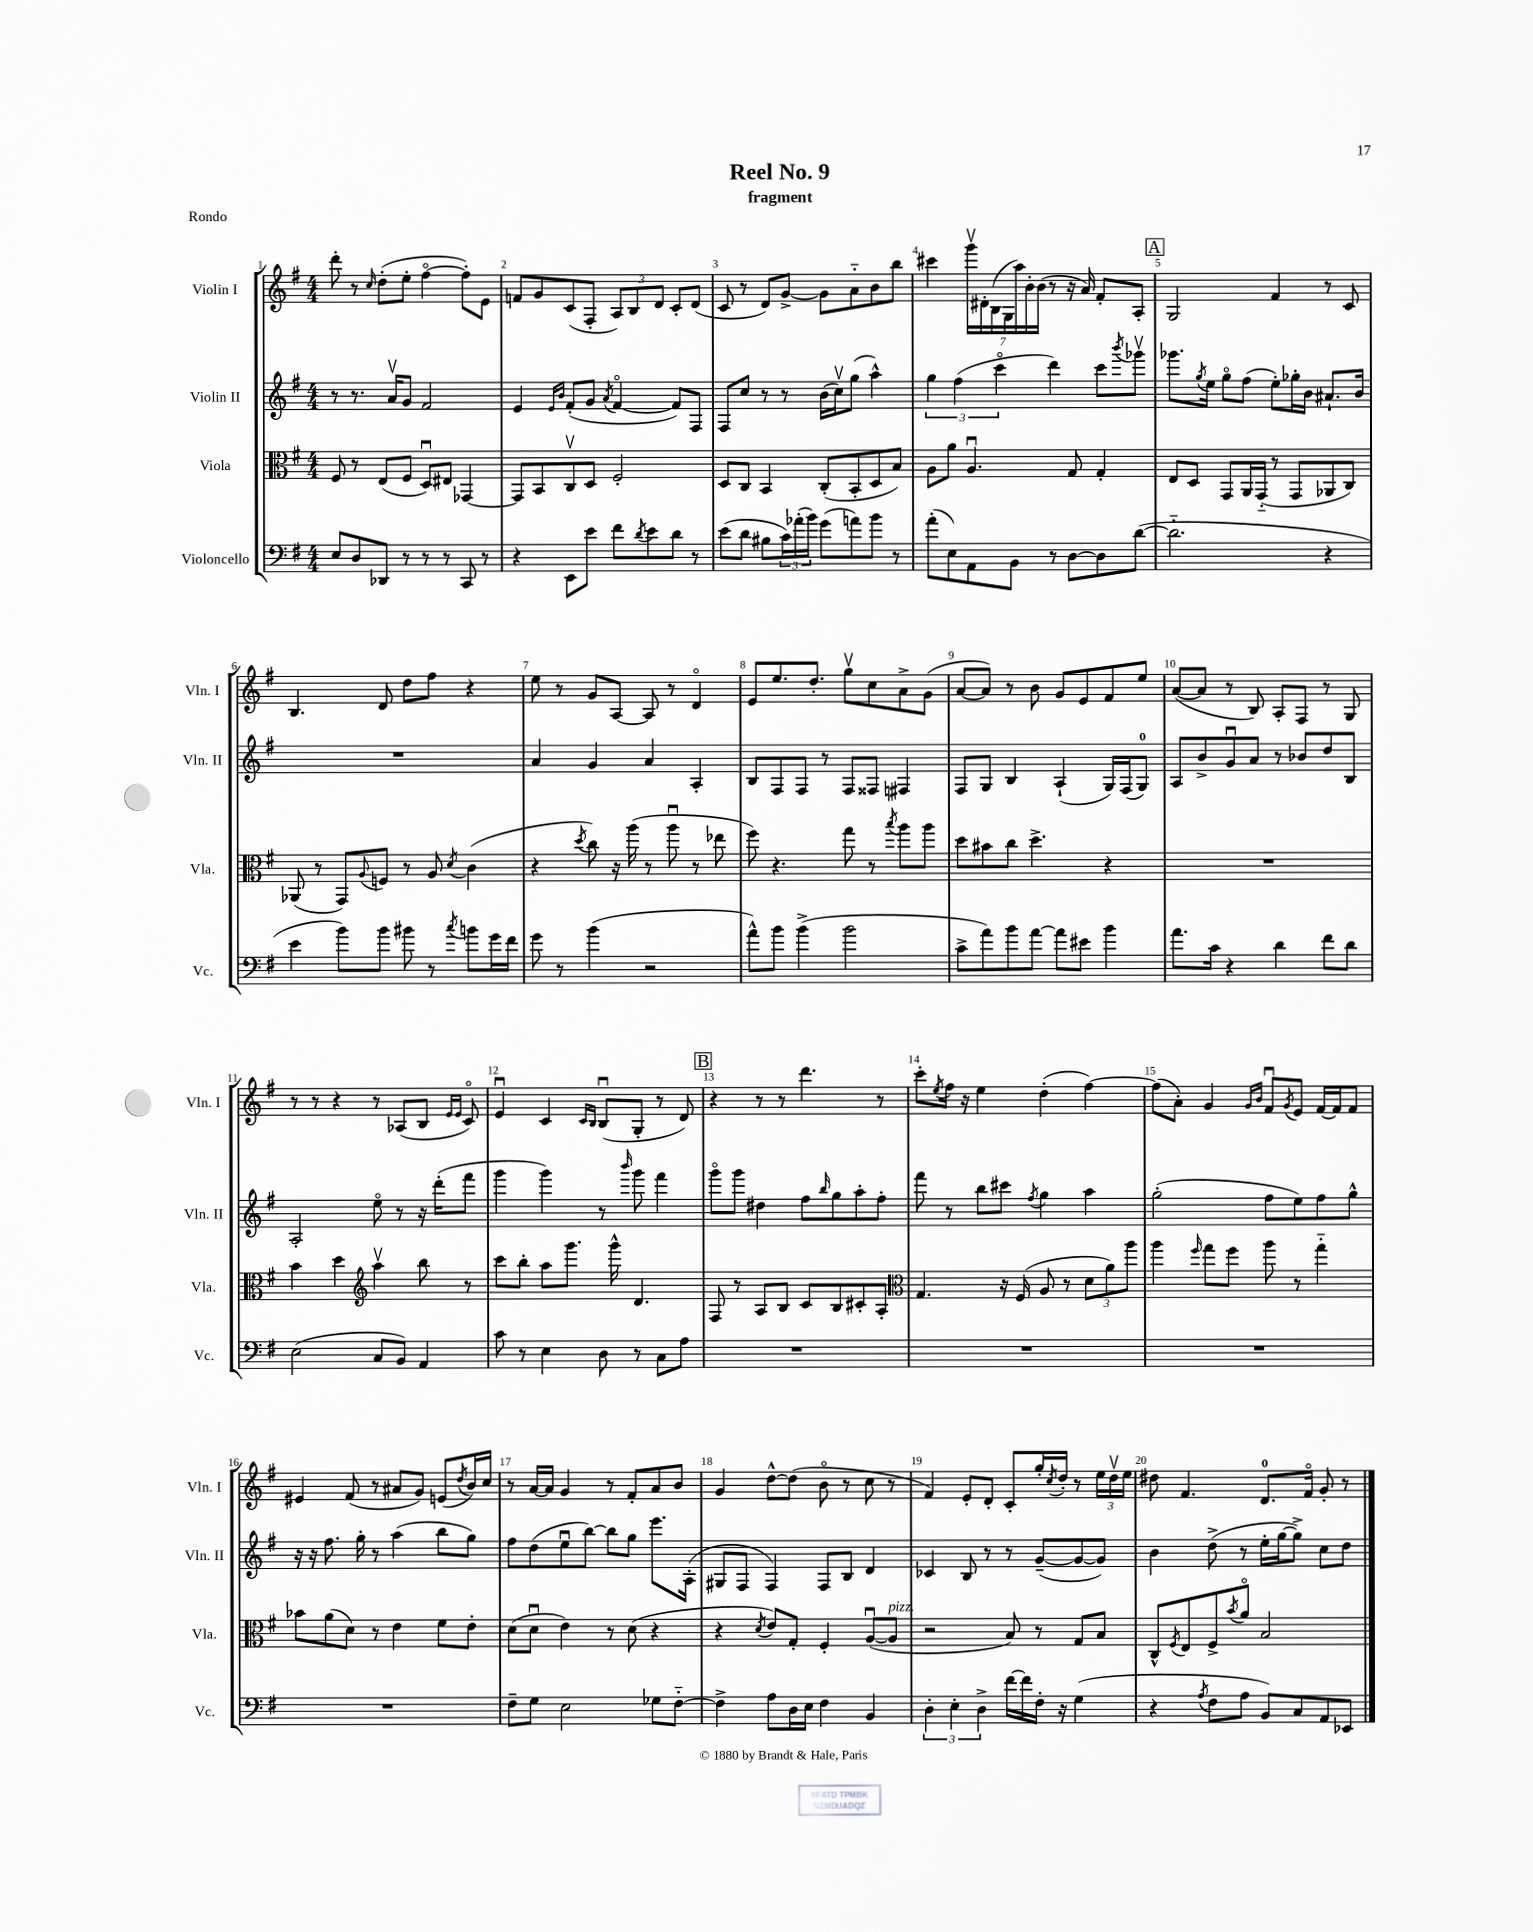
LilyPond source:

\header { title = "Reel No. 9" subtitle = "fragment" piece = "Rondo" }
<<
\new StaffGroup <<
\new Staff = "s0" \with { instrumentName = "Violin I" shortInstrumentName = "Vln. I" } {
    \clef treble \key g \major \numericTimeSignature \time 4/4
    d'''8-. r8 \grace { c''16 } d''8-.( e''8-. fis''4~\flageolet fis''8-.) e'8 |
    f'8 g'8 c'8( fis8-. \tuplet 3/2 { a8) b8 d'8 } c'8-. d'8( |
    c'8 r8 d'8) g'8~-> g'8 a'8-_ b'8 b''8 |
    cis'''4 \tuplet 7/4 { g'''16\upbow dis'16-. b16( g16 a''16) b'16-. b'16( } r8 r16 a'16) fis'8-. a8-. |
    \mark \markup { \box "A" } g2 fis'4 r8 c'8 |
    b4. d'8 d''8 fis''8 r4 |
    e''8 r8 g'8 a8~ a8 r8 d'4\flageolet |
    e'8 e''8. d''8.-. g''8\upbow c''8 a'8-> g'8( |
    a'8~ a'8) r8 b'8 g'8 e'8 fis'8 e''8 |
    a'8~( a'8 r8 b8) a8-. fis8 r8 g8 |
    r8 r8 r4 r8 aes8( b8 \grace { e'16 e'16 } c'8\flageolet) |
    e'4\downbow c'4 \grace { c'16 b16 } b8\downbow( g8-. r8 d'8) |
    \mark \markup { \box "B" } r4 r8 r8 d'''4. r8 |
    c'''8-. \acciaccatura { e''8 } fis''16 r16 e''4 d''4-.( fis''4~) |
    fis''8( a'8-.) g'4 \grace { g'16 b'16 } fis'8\downbow \acciaccatura { g'8 } e'8 fis'16~ fis'16 fis'8 |
    eis'4 fis'8( r8 ais'8 g'8) e'8( \acciaccatura { d''8 } b'16) c''16 |
    r8 a'16~ a'16 g'4 r8 fis'8-. a'8 b'8 |
    g'4 d''8~-^ d''8( b'8\flageolet r8 c''8 r8 |
    fis'4) e'8-. d'8-. c'8-. g''16-. \acciaccatura { c''8 } d''16-. r8 \tuplet 3/2 { e''16 d''16\upbow e''16 } |
    dis''8 fis'4. d'8.-0 fis'16\flageolet g'8-. r8 \bar "|." |
}
\new Staff = "s1" \with { instrumentName = "Violin II" shortInstrumentName = "Vln. II" } {
    \clef treble \key g \major \numericTimeSignature \time 4/4
    r8 r8. a'16\upbow g'8 fis'2 |
    e'4 \grace { e'16 b'16 } fis'8-.( g'8 \acciaccatura { a'8 } fis'4~\flageolet fis'8) fis8 |
    fis8 c''8 r8 r8 b'16( c''16\upbow) g''8( a''4-^) |
    \tuplet 3/2 { g''4 fis''4( c'''4\flageolet } d'''4) c'''8 \acciaccatura { b'''8 } ges'''8\upbow |
    \mark \markup { \box "A" } ges'''8. \acciaccatura { g''8 } e''16 g''8\flageolet fis''8( e''8-.) ges''16-. b'16 ais'8.-! b'16 |
    R1 |
    a'4 g'4 a'4 a4-. |
    b8 fis8 fis8 r8 fis8 fisis8 fis4 |
    fis8 g8 b4 a4-!( g16) fis16( g8-0) |
    a8 b'8-> g'8\downbow a'8 r8 bes'8 d''8 b8 |
    a2-. e''8\flageolet r8 r16 d'''16-.( fis'''8 |
    g'''4 g'''4) r8 \grace { b'''16 } g'''8 fis'''4 |
    \mark \markup { \box "B" } g'''8\flageolet g'''8 dis''4 fis''8 \grace { b''16 } g''8 a''8-. fis''8-. |
    fis'''8 r8 b''8 cis'''8 \acciaccatura { fis''8 } g''4 a''4 |
    g''2-.( fis''8 e''8) fis''8 g''8-^ |
    r16 r16 fis''8. g''16-. r8 a''4( b''8 g''8) |
    fis''8 d''8( e''8\downbow b''8~) b''8 g''8 e'''8. a16-.( |
    gis8 fis8 fis4) fis8 b8 d'4 |
    ces'4 b8 r8 r8 g'8~--( g'8~ g'8) |
    b'4 d''8->( r8 e''16-. g''16~ g''8->) c''8 d''8 \bar "|." |
}
\new Staff = "s2" \with { instrumentName = "Viola" shortInstrumentName = "Vla." } {
    \clef alto \key g \major \numericTimeSignature \time 4/4
    fis8 r8 e8( fis8 d8\downbow) eis8 ges,4~ |
    ges,8 b,8 c8\upbow d8 fis2-. |
    d8 c8 b,4 c8-.( b,8-. d8 b8) |
    a8 a'8 a4.\downbow g8 g4-. |
    \mark \markup { \box "A" } e8 d8 g,8 a,16 g,16-_( r8 g,8 aes,8 c8) |
    aes,8( r8 g,8) \appoggiatura { a8 } f8 r8 a8 \acciaccatura { d'8 } c'4( |
    r4 \acciaccatura { d''8 } c''8) r16 a''16( r8 a''8\downbow r8 ees''8 |
    fis''8) r4. g''8 r8 \acciaccatura { b''8 } a''8 a''8 |
    d''8 bis'8 c''8 d''4.-> r4 |
    R1 |
    b'4 d''4 \clef treble a''4\upbow b''8 r8 |
    c'''8 b''8-. a''8 g'''8. g'''16-^ d'4. |
    \mark \markup { \box "B" } fis8 r8 a8 b8 c'8 b8 cis'8-. a8-. |
    \clef alto g4. r16 fis16( a8 r8 \tuplet 3/2 { d'8 a'8) a''8 } |
    a''4 \grace { fis''16 } g''8 fis''8 a''8 r8 g''4-_ |
    bes'8 a'8( d'8) r8 e'4 fis'8 e'8-. |
    d'8( d'8\downbow e'4) r8 d'8( r4 |
    r4 \acciaccatura { d'8 } e'8) g8-. fis4-. a8~\downbow( a8^\markup { \italic "pizz." } |
    r2 b8) r8 g8 b8 |
    c8-^ \acciaccatura { fis8 } e8 fis8-> \acciaccatura { b'8 } a'8\flageolet b2 \bar "|." |
}
\new Staff = "s3" \with { instrumentName = "Violoncello" shortInstrumentName = "Vc." } {
    \clef bass \key g \major \numericTimeSignature \time 4/4
    e8 d8 des,8 r8 r8 r8 c,8 r8 |
    r4 e,8 e'8 fis'8 \acciaccatura { d'8 } e'8 d'8 r8 |
    e'8( d'8 bis8 \tuplet 3/2 { c'16) aes'16-.( b'16) } g'8( a'8) b'8 r8 |
    a'8-.( e8) a,8 b,8 r8 d8~ d8 d'8~( |
    \mark \markup { \box "A" } d'2.-_ r4 |
    e'4 b'8) b'8 bis'8 r8 \acciaccatura { c''8 } b'8 g'16 fis'16 |
    g'8 r8 b'4( r2 |
    a'8-^) b'8 b'4->( b'2 |
    c'8-> a'8) b'8 a'8~ a'8 eis'8 b'4 |
    a'8. c'16 r4 d'4 fis'8 d'8 |
    e2( c8 b,8) a,4 |
    c'8 r8 e4 d8 r8 c8 a8 |
    \mark \markup { \box "B" } R1 |
    R1 |
    R1 |
    R1 |
    fis8-- g8 e2 ges8 fis8~-_ |
    fis4-> a8 d16 e16 fis4 b,4 |
    \tuplet 3/2 { d4-. e4-. d4-> } fis'16~ fis'16 fis16-. r16 g4( |
    r4 \acciaccatura { a8 } fis8 a8 b,8) c8 a,8 ees,8 \bar "|." |
}
>>
>>
\layout { \context { \Score \override BarNumber.break-visibility = ##(#f #t #t) barNumberVisibility = #all-bar-numbers-visible } }
